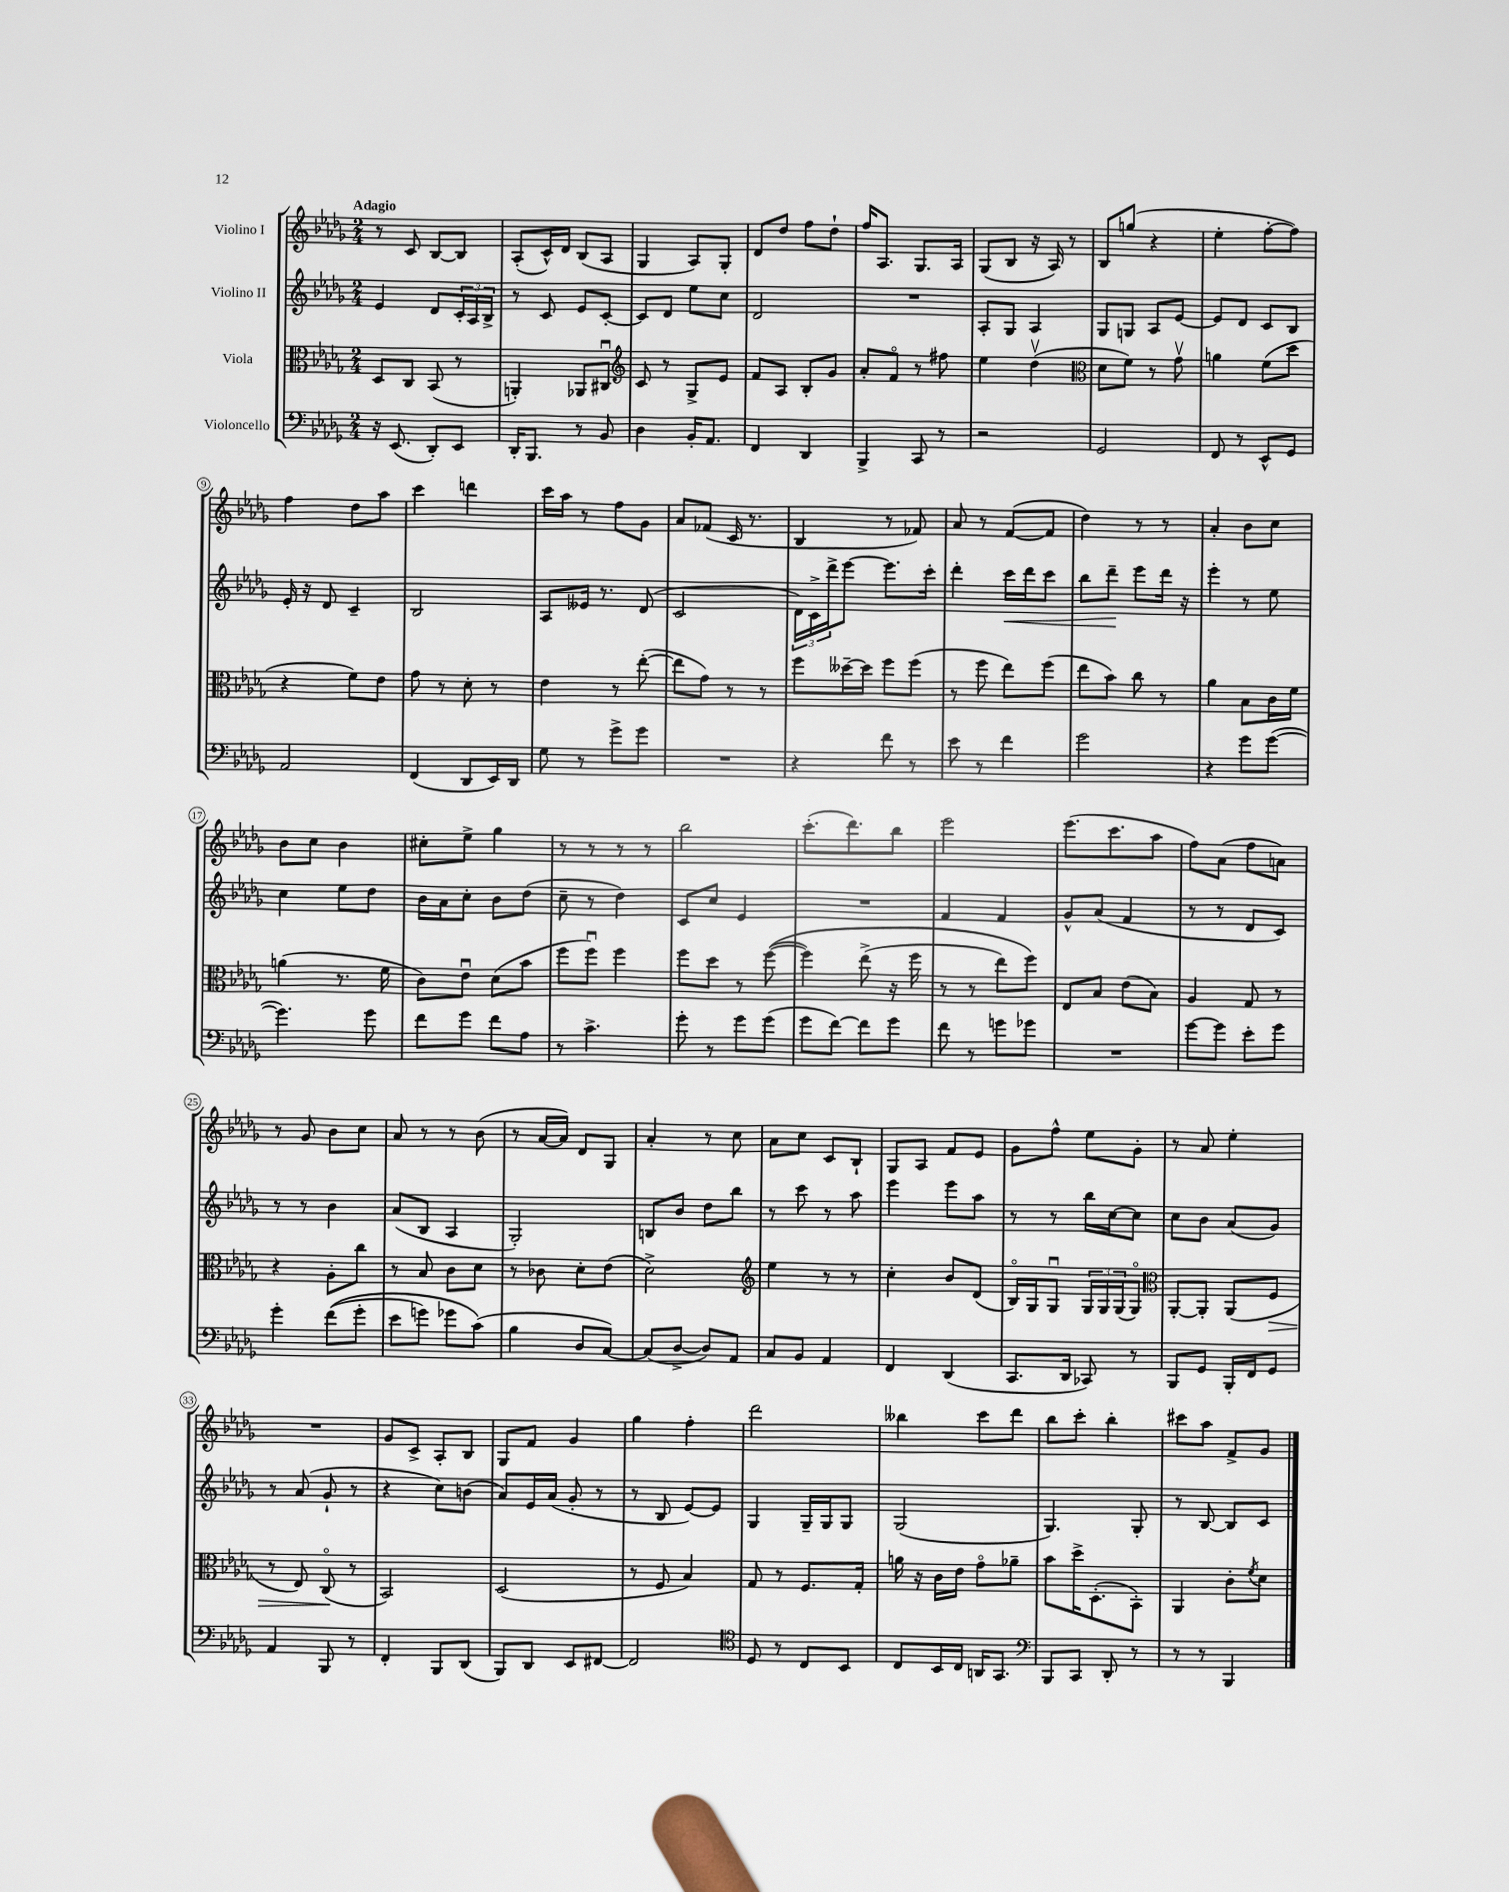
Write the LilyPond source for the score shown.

<<
\new StaffGroup <<
\new Staff = "s0" \with { instrumentName = "Violino I" } {
    \clef treble \key des \major \numericTimeSignature \time 2/4 \tempo "Adagio"
    r8 c'8 bes8~ bes8 |
    aes8-.( c'16-^) des'16 bes8( aes8 |
    ges4 aes8) ges8-. |
    des'8 des''8 f''8 des''8-! |
    f''16 aes8. ges8. aes16 |
    ges8( bes8 r16 aes16) r8 |
    bes8 g''8( r4 |
    ees''4-. f''8~-. f''8) |
    f''4 des''8 aes''8 |
    c'''4 d'''4 |
    c'''16 aes''16 r8 f''8 ges'8 |
    aes'8 fes'8( c'16 r8. |
    bes4 r8 fes'8) |
    aes'8 r8 f'8~( f'8 |
    des''4) r8 r8 |
    aes'4-. bes'8 c''8 |
    bes'8 c''8 bes'4 |
    cis''8-. ees''8-> ges''4 |
    r8 r8 r8 r8 |
    bes''2 |
    c'''8.-.( des'''8.) bes''8 |
    ees'''2 |
    ees'''8.( c'''8. aes''8 |
    f''8) aes'8( f''8 a'8) |
    r8 ges'8 bes'8 c''8 |
    aes'8 r8 r8 bes'8( |
    r8 aes'16~ aes'16) des'8 ges8 |
    aes'4-. r8 c''8 |
    aes'8 c''8 c'8 bes8-! |
    ges8 aes8 f'8 ees'8 |
    ges'8 f''8-^ ees''8 ges'8-. |
    r8 aes'8 ees''4-. |
    R2 |
    ges'8 c'8-> aes8-. bes8 |
    ges8 f'8 ges'4 |
    ges''4 f''4-. |
    des'''2 |
    beses''4 c'''8 des'''8 |
    bes''8 c'''8-. bes''4-. |
    cis'''8 aes''8 f'8-> ges'8 \bar "|." |
}
\new Staff = "s1" \with { instrumentName = "Violino II" } {
    \clef treble \key des \major \numericTimeSignature \time 2/4
    ees'4 des'8 \tuplet 3/2 { c'16-. aes16 bes16-> } |
    r8 c'8 ees'8 c'8~-. |
    c'8 des'8 ees''8 c''8 |
    des'2 |
    R2 |
    aes8-. ges8 aes4 |
    ges8 g8 aes8 ees'8~ |
    ees'8 des'8 c'8 bes8 |
    ees'16-. r16 des'8 c'4-- |
    bes2 |
    aes8 eeses'16 r8. des'8( |
    c'2 |
    \tuplet 3/2 { des'16) c'16-> des'''16-> } ees'''8~ ees'''8. c'''16-. |
    des'''4-. c'''16\< des'''16 c'''8 |
    bes''8 des'''8--\! ees'''8 des'''16 r16 |
    ees'''4-. r8 ees''8 |
    c''4 ees''8 des''8 |
    bes'16 aes'16 c''8-. bes'8 des''8( |
    c''8-- r8 des''4) |
    c'8 c''8 ees'4 |
    R2 |
    f'4 f'4 |
    ges'8-^ aes'8( f'4 |
    r8 r8 des'8 c'8) |
    r8 r8 bes'4 |
    aes'8( bes8 aes4 |
    ges2-.) |
    b8 bes'8 des''8 bes''8 |
    r8 c'''8 r8 aes''8 |
    ees'''4 ees'''8 aes''8 |
    r8 r8 bes''16 c''16~ c''8 |
    c''8 bes'8 aes'8( ges'8) |
    r8 aes'8( ges'8-! r8 |
    r4 c''8) b'8( |
    aes'8) ees'16 aes'16( ges'8-. r8 |
    r8 bes8 ees'8~) ees'8 |
    ges4 ges16-- ges16 ges8 |
    ges2( |
    ges4.) ges8-. |
    r8 bes8~ bes8 c'8 \bar "|." |
}
\new Staff = "s2" \with { instrumentName = "Viola" } {
    \clef alto \key des \major \numericTimeSignature \time 2/4
    des8 c8 bes,8( r8 |
    a,4-.) aes,8 cis8\downbow |
    \clef treble c'8 r8 ges8-> ees'8 |
    f'8 aes8 bes8-. ges'8 |
    aes'8-. f'8\flageolet r8 fis''8 |
    ees''4 des''4\upbow( |
    \clef alto des'8 f'8) r8 ges'8\upbow |
    a'4 f'8( des''8 |
    r4 f'8) ees'8 |
    ges'8 r8 des'8-. r8 |
    ees'4 r8 ees''8~-.( |
    ees''8 ges'8) r8 r8 |
    f''8 deses''16~-- deses''16 f''8 f''8( |
    r8 f''8 ees''8) f''8( |
    ees''8 bes'8) c''8 r8 |
    aes'4 bes8 c'16 f'16 |
    a'4( r8. f'16 |
    c'8) ees'8\downbow des'8( bes'8 |
    f''8 f''8\downbow) f''4 |
    f''8 des''8 r8 f''8~(\( |
    f''4) ees''8->( r16 f''16 |
    r8 r8 ees''8) f''8\) |
    ees8 bes8 ees'8( bes8) |
    aes4 ges8 r8 |
    r4 aes8-. c''8 |
    r8 bes8 c'8 des'8 |
    r8 ces'8 des'8-. ees'8( |
    des'2->) |
    \clef treble ees''4 r8 r8 |
    c''4-. bes'8 des'8( |
    bes16\flageolet) ges16 ges8\downbow \tuplet 3/2 { ges16 ges16 ges16( } ges8\flageolet) |
    \clef alto aes,8~-. aes,8-. aes,8( f8\> |
    r8 ees8) c8\flageolet\!( r8 |
    bes,2) |
    des2( |
    r8 f8 bes4) |
    ges8 r8 f8. ges16-. |
    a'16 r16 c'16 ees'16 ges'8\flageolet aes'8-- |
    bes'8 des''16-> des8.-.( bes,8-.) |
    aes,4 c'8-. \acciaccatura { f'8 } des'8 \bar "|." |
}
\new Staff = "s3" \with { instrumentName = "Violoncello" } {
    \clef bass \key des \major \numericTimeSignature \time 2/4
    r16 ees,8.( des,8-.) ees,8 |
    des,16-. bes,,8. r8 bes,8 |
    des4 bes,16-. aes,8. |
    f,4 des,4 |
    bes,,4-> c,8 r8 |
    r2 |
    ges,2 |
    f,8 r8 ees,8-^ ges,8 |
    aes,2 |
    f,4( des,8 ees,16) des,16 |
    ges8 r8 ges'8-> ges'8 |
    R2 |
    r4 f'8 r8 |
    ees'8 r8 f'4 |
    ges'2 |
    r4 ges'8 ges'8~( |
    ges'4.) ges'8 |
    f'8 ges'8 f'8 aes8 |
    r8 c'4.-> |
    ges'8-. r8 ges'8 ges'8( |
    ges'8 f'8~) f'8 ges'8 |
    f'8 r8 g'8 ges'8 |
    R2 |
    ges'8~ ges'8 ees'8-. ges'8 |
    ges'4-. f'8(\( ges'8-. |
    ees'8 g'8) ges'8 c'8(\) |
    bes4 des8 c8~) |
    c8( des8~-> des8) aes,8 |
    c8 bes,8 aes,4 |
    f,4 des,4( |
    c,8. des,16 ces,8) r8 |
    bes,,8 ges,8 bes,,16-. f,16 ges,8 |
    aes,4 bes,,8 r8 |
    f,4-. bes,,8 des,8( |
    bes,,8) des,8 ees,8 fis,8~ |
    fis,2 |
    \clef tenor des8 r8 c8 bes,8 |
    c8 bes,16 c16 a,16 ges,8. |
    \clef bass bes,,8 c,8 des,8-. r8 |
    r8 r8 bes,,4 \bar "|." |
}
>>
>>
\layout { \context { \Score \override BarNumber.stencil = #(make-stencil-circler 0.1 0.3 ly:text-interface::print) } }
